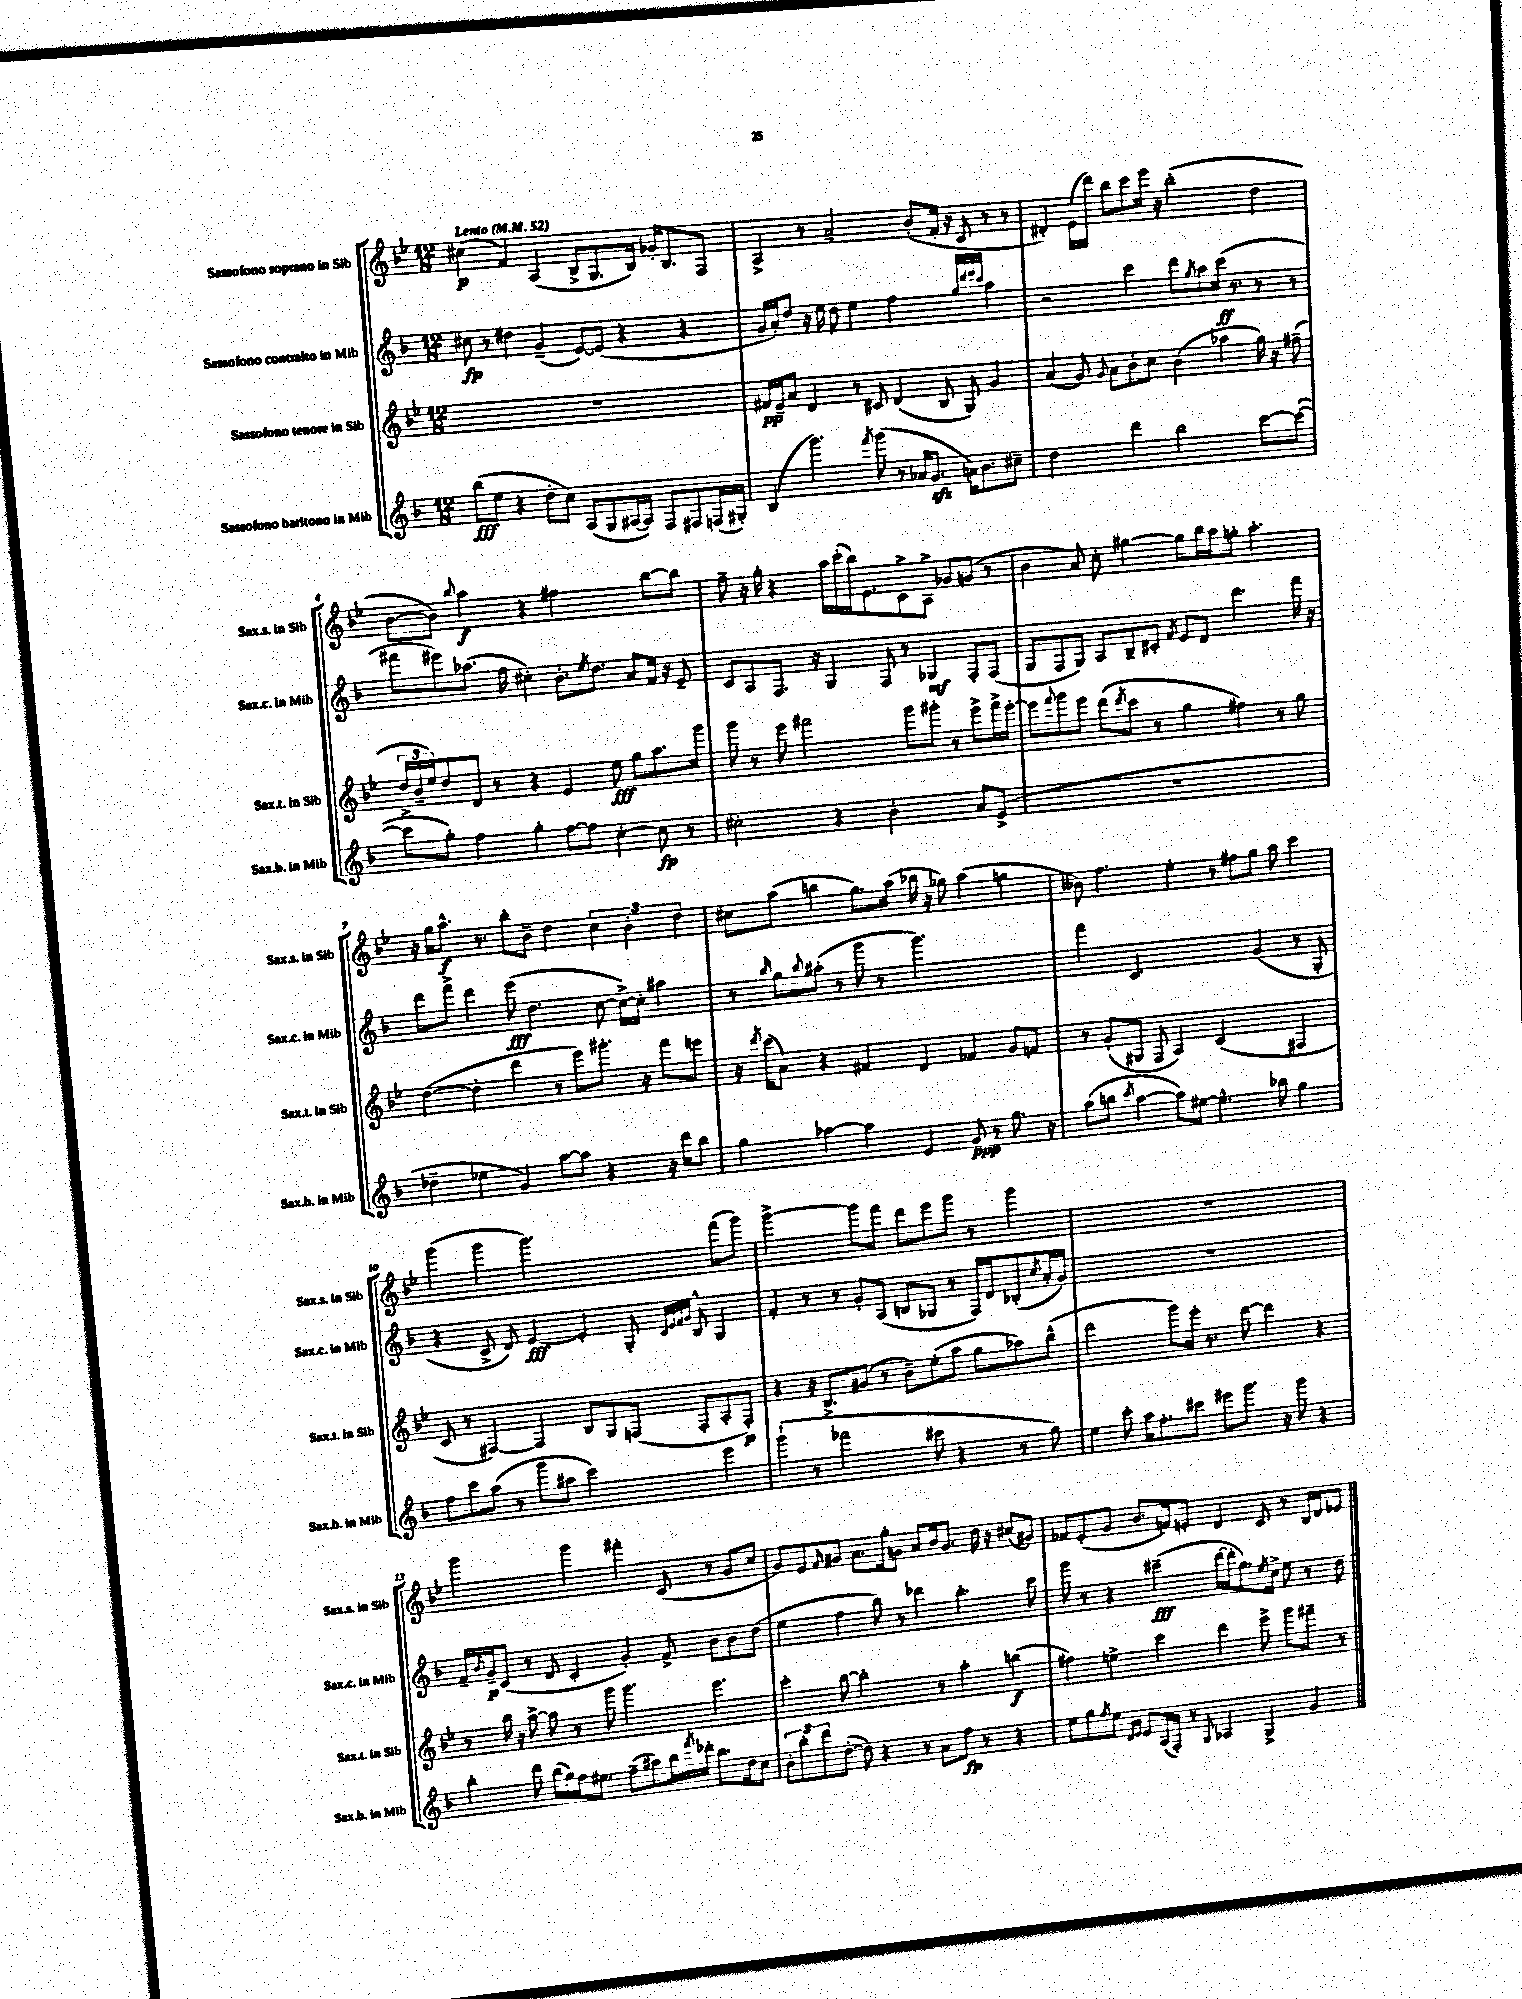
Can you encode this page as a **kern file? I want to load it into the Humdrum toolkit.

**kern	**kern	**kern	**kern
*staff4	*staff3	*staff2	*staff1
*clefG2	*clefG2	*clefG2	*clefG2
*k[b-]	*k[b-e-]	*k[b-]	*k[b-e-]
*M12/8	*M12/8	*M12/8	*M12/8
*MM52	*MM52	*MM52	*MM52
(8bb-	1.r	8cc#	(4cc#
8ee	.	8r	.
4r	.	4dd#	4f)
8dd'	.	(4g~	(4A
8cc)	.	.	.
(8A	.	[8e)	8B-^
8G	.	(8e]	8.G
[16A#	.	4r	.
16A#])	.	.	16B-)
8F	.	.	16g-'
.	.	.	8.B-
8F#	.	4r	.
(16F	.	.	8F
16G#')	.	.	.
=	=	=	=
(4B-	16f#	16g	4A^
.	16e-~	16a')	.
.	8a	8dd	.
4.ggg)	4d	16r	8r
.	.	16ee	.
.	.	8dd	2a~
.	8r	4ee	.
8qfff	.	.	.
(8ggg	8c#	.	.
8r	(4d	2ff	.
16a-	.	.	(8b-'
8.g	.	.	.
.	8B-	.	16f'
.	.	.	16r
16a)	8G)	.	8c
8.b-	.	.	.
.	.	32qqgg	.
.	.	32qqddd	.
.	.	32qqeee	.
.	.	32qqccc	.
.	4g	4aa	8r
8cc#~	.	.	8r
=	=	=	=
2dd	(4a	2r	4d#')
.	8g)	.	(16e-
.	.	.	16ddd)
.	8qqg	.	.
.	8a	.	8bb-
4ddd	8b-'	4ccc	8ccc
.	8cc	.	16eee-
.	.	.	16r
2bb-	(4b-	8ddd	(2bb-'
.	.	8qgg	.
.	.	8aa	.
.	4aa-	(16ccc	.
.	.	8.r	.
[8ccc	16gg)	8r	4dd
.	16r	.	.
(8ccc_	(8ff#~	8r	.
=	=	=	=
8ccc]	24dd^	8fff#	[8b-
.	24b-~	.	.
.	24ee-)	.	.
8gg')	8dd	8eee#)	8b-])
.	.	.	8qqbb-
4ff	8d	(8.aa-	4aa
.	8r	.	.
.	.	16ff	.
4gg'	4r	4cc#')	4r
[8ff	4e-	8.b-'	2ff#
8ff]	.	.	.
.	.	8qee	.
.	.	8.dd	.
[4cc'	8ee-	.	.
.	8gg	8a	.
8cc]	8.aa	16f	[8bb-
.	.	16r	.
8r	.	8e~	8bb-]
.	16ggg	.	.
=	=	=	=
2cc#'	8ggg	8c	8ff~
.	8r	8A	16r
.	.	.	16gg'
.	8eee-	8.F	4r
.	2fff#	.	.
.	.	16r	.
4r	.	4G	16aa
.	.	.	(16ccc'
.	.	.	16bb-)
.	.	.	8.e-
2b-'	.	8F	.
.	8ggg	8r	8c^
.	8ggg#'	4G-	8A^
.	8r	.	8g-
8a	8eee-^	8F'	(8g
(8e^	16fff#^	(8F	8r
.	[16eee-'	.	.
=	=	=	=
1.r	8eee-]	8G	4b-
.	8qqfff	.	.
.	8ggg	8F	.
.	8eee-	8G)	8a)
.	(8ddd	8A	8cc'
.	8qddd	.	.
.	8ccc	8B-~	[4gg#
.	8r	8c#'	.
.	.	8qf	.
.	4gg	8e	8gg#]
.	.	8d	16bb-
.	.	.	16aa
.	4ff#)	4.ddd	8gg'
.	.	.	4.aa'
.	8r	.	.
.	8gg	16fff	.
.	.	16r	.
=	=	=	=
4dd-~	([4dd	8ddd	16r
.	.	.	16gg
.	.	8fff^	8.aa^^
4ee-	4dd']	4ddd	.
.	.	.	8.r
4g)	4ddd	(8eee	8bb-'
.	.	4.dd	8b-~
[8aa	8r	.	4dd
8aa]	8eee-)	.	.
4r	8.ggg#'	[8cc	6cc
.	.	16cc^_)	.
.	.	.	6b-'
.	16r	16cc']	.
16r	8fff	4aa#	.
16ddd	.	.	.
.	.	.	6dd
8bb-	8eee	.	.
=	=	=	=
4gg	16r	8r	8cc#
.	8qddd	.	.
.	(16ccc	.	.
.	.	16qqbb-	.
.	8a)	8gg	(8aa
.	.	8qqbb-	.
[4aa-	4r	(8aa#'	4bb
.	.	8r	.
4aa-]	4f#	8ggg	8.gg)
.	.	8r	.
.	.	.	(16aa
4e	4d	2.ggg)	16bb-
.	.	.	16r
.	.	.	8gg-)
8g	4f-	.	(4aa
8r	.	.	.
8.gg	8g	.	4gg
.	8f	.	.
16r	.	.	.
=	=	=	=
(8aa	8r	4fff	8b--)
8bb	(8g'	.	4.ff
8qccc	.	.	.
[4aa	8G#	2.c	.
.	8F	.	.
8aa])	4A)	.	4ee-'
[8ee#	.	.	.
4.ee#^^]	(2c	.	8r
.	.	.	8ff#
.	.	(4g	8gg
8bb-	.	.	8aa
4gg	4F#	8r	4ccc
.	.	8G'	.
=	=	=	=
8ff	8c	4r	(4ggg
8ccc	8r	.	.
(8aa	[4F#)	8c^	4ggg
8r	.	8d)	.
8ggg	4F#]	[4e	2.ggg)
8aa#	.	.	.
2ccc)	8B-	4e']	.
.	8G	.	.
.	(8F	8G'	.
.	.	32qqc	.
.	.	32qqe	.
.	.	32qqf	.
.	.	32qqg	.
.	8F'	8B-^^	.
4eee	8A'	4G	(8fff
.	8F')	.	8ggg)
=	=	=	=
(4ggg`	4r	4f'	[2ggg^
8r	16r	8r	.
.	8.B-^	.	.
2fff-	.	8r	.
.	(8g#	8g'	8ggg]
.	8r	(8A	8fff
.	8b-~)	8B	8ddd
8ccc#	(8ee-'	8G-	8eee-
4r	8aa	8r	8ggg
.	8gg	16F)	8r
.	.	16d	.
8r	8aa-)	(8B-'	4ggg
.	.	8qcc	.
8gg)	(8bb-^^	16a'	.
.	.	16g)	.
=	=	=	=
4ee	2ddd	1.r	1.r
8ccc'	.	.	.
16aa	.	.	.
8.ff'	.	.	.
.	8ggg)	.	.
8ccc#	16eee-'	.	.
.	8.r	.	.
8eee#	.	.	.
8.ggg	[8ddd	.	.
.	4ddd]	.	.
16r	.	.	.
8ggg	.	.	.
4r	4r	.	.
=	=	=	=
4bb-'	8r	16f~	2ggg
.	.	16qqb-	.
.	.	16g~	.
.	16bb-	(8c	.
.	16r	.	.
8ddd	[8aa^	8r	.
(16bb-	8aa]	8d	.
16gg)	.	.	.
16ff	8r	4c'	4ggg
8.ee#	.	.	.
.	8ggg	.	.
(8ff~	4.ggg	4g')	4fff#'
8aa#)	.	.	.
16bb-	.	8f^	(8c
8qfff	.	.	.
16ddd-'	.	.	.
8.bb-	4.eee-	8b-	8r
.	.	8b-	8g
16dd	.	.	.
8cc	.	(8dd	8cc
=	=	=	=
12b-'	4ccc'	4ee	8g)
12bb-'	.	.	.
.	.	.	8e-
12ddd	.	.	.
.	.	.	16qqf
([8dd'	[8bb-	4ff	8g#
8dd])	2bb-']	.	8.a
4r	.	8bb-)	.
.	.	.	16gg'
.	.	8r	8g
8r	.	4ddd-	8a
8a	8r	.	16b-
.	.	.	8.g
8ff	4aa'	4.bb-'	.
8r	.	.	16dd
.	.	.	16r
4r	(4bb	.	(8cc#
.	.	8ccc	8g#)
=	=	=	=
8ee	4ff#)	8ggg	8f-
8gg	.	8r	(8e-'
8qff	.	.	.
8ee	4ee^	4r	8g
16qqd	.	.	.
16qqe	.	.	.
8e	.	.	8.b-
(16A	4ccc	(4ccc#~	.
16F')	.	.	16f)
8r	.	.	8e'
8qqG	.	.	.
4A-	4ddd	[16ddd	4d
.	.	16ddd']	.
.	.	8.gg)	.
4G^	8eee-^	.	8c
.	.	8qee	.
.	.	16cc^	.
.	8ggg	8ee	8r
4g	8fff#~	8r	16B-
.	.	.	16d
.	8r	8dd	8e-
==	==	==	==
*-	*-	*-	*-
